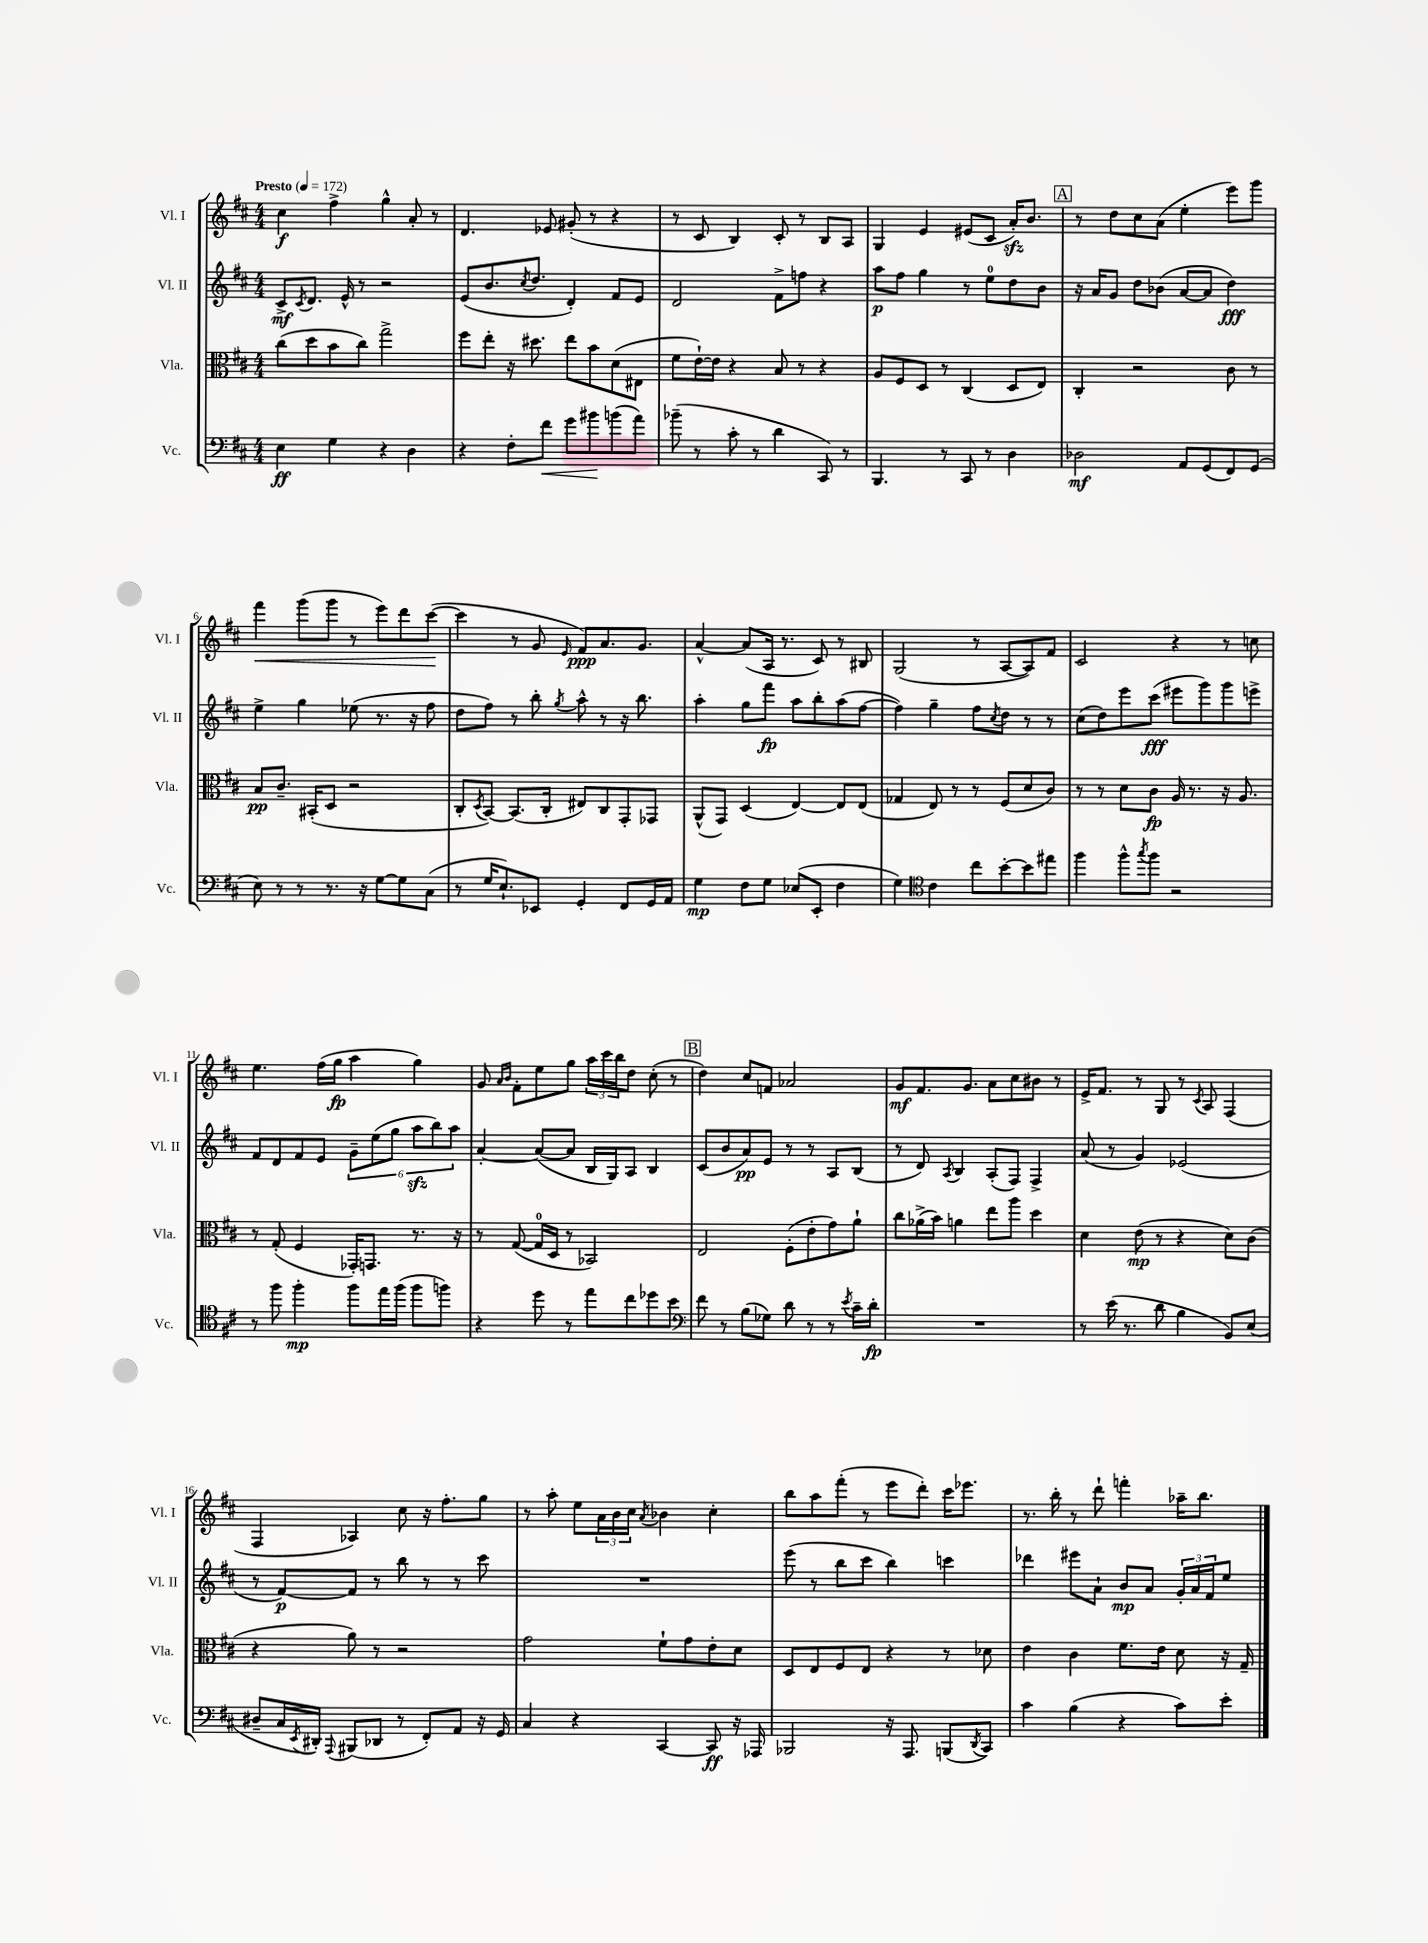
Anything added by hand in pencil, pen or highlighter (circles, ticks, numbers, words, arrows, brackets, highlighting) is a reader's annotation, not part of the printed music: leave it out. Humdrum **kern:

**kern	**kern	**kern	**kern
*staff4	*staff3	*staff2	*staff1
*clefF4	*clefC3	*clefG2	*clefG2
*k[f#c#]	*k[f#c#]	*k[f#c#]	*k[f#c#]
*M4/4	*M4/4	*M4/4	*M4/4
*MM172	*MM172	*MM172	*MM172
4E	(8cc#	8c#^	4cc#
.	.	8qc#	.
.	8dd	8.d	.
4G	8b	.	4ff#^
.	.	16e^^	.
.	8cc#)	8r	.
4r	2gg^	2r	4gg^^
4D	.	.	8a'
.	.	.	8r
=	=	=	=
4r	8ff#	(8e	4.d
.	8ee'	8.b	.
8F#'	16r	.	.
.	.	8qcc#	.
.	8.dd#	8.dd	.
8f#	.	.	8e-
8g	8ee	4d')	(8g#'
8b#	8b	.	8r
(8b	(8d	8f#	4r
8a)	8E#	8e	.
=	=	=	=
(8b-~	8f#	2d	8r
8r	[16e`)	.	8c#
.	16e]	.	.
8c#'	4r	.	4B)
8r	.	.	.
4d	8B	8f#^	8c#'
.	8r	8ff	8r
8CC#)	4r	4r	8B
8r	.	.	8A
=	=	=	=
4.BBB	8A	8aa	4G
.	8F#	8ff#	.
.	8D	4gg	4e
8r	8r	.	.
8CC#	(4C#	8r	(8e#
8r	.	8ee	8c#
4D	8D	8dd	16a')
.	.	.	8.b
.	8E)	8b	.
=	=	=	=
2D-	4C#'	16r	8r
.	.	16a	.
.	.	8g	8dd
.	2r	8dd	8cc#
.	.	(8b-	(8a
8AA	.	[8a	4ee'
(8GG	.	8a]	.
8FF#)	8c#	4dd)	8eee)
(8GG	8r	.	8ggg
=	=	=	=
8E)	8B	4ee^	4fff#
8r	8.c#~	.	.
8r	.	4gg	(8ggg
.	(16BB#'	.	.
8.r	8D	.	8ggg
.	2r	(8ee-	8r
16r	.	.	.
[8G	.	8.r	8eee)
8G]	.	.	8ddd
.	.	16r	.
(8C#	.	8ff#	([8ccc#
=	=	=	=
8r	8C#'	8dd	4ccc#]
.	8qD	.	.
16G	[8BB)	8ff#)	.
8.E`)	.	.	.
.	(8.BB]	8r	8r
8EE-	.	8bb'	8g
.	16C#'	.	.
.	.	8qgg	16qqe
4GG'	8E#)	8aa^^	8f#)
.	8C#	8r	8.a
8FF#	8GG'	16r	.
.	.	8.bb	8.g
16GG	8GG-	.	.
16AA	.	.	.
=	=	=	=
4G	(8AA^^	4aa'	[4a^^
.	8GG)	.	.
8F#	(4D	8gg	(8a]
8G	.	8fff#	16A
.	.	.	8.r
(8E-	[4E)	8aa	.
8EE'	.	8bb'	8c#)
4F#	8E]	(8aa	8r
.	(8E	[8ff#	8B#
=	=	=	=
4G)	4G-	4ff#])	(2G
*clefC4	*	*	*
4c#	8E)	4gg~	.
.	8r	.	.
8cc#	8r	8ff#	8r
.	.	8qcc#	.
[8b'	(8F#	8dd	[8A
8b]	8d	8r	8A])
8ee#	8c#)	8r	8f#
=	=	=	=
4ff#	8r	(8cc#	2c#
.	8r	8dd)	.
8ff#^^	8d	8eee	.
8qgg	.	.	.
8ff#	8c#	(8ccc#	.
2r	16A	8eee#	4r
.	8.r	.	.
.	.	8ggg)	.
.	16r	8ggg	8r
.	8.A	.	.
.	.	8eee^	8cc
=	=	=	=
8r	8r	8f#	4.ee
8ff#	(8G'	8d	.
4ff#'	4F#	8f#	.
.	.	8e	(16ff#
.	.	.	16gg
8ff#	16GG-')	12g~	4aa
.	8.GG	.	.
.	.	(12ee	.
16ee	.	.	.
.	.	12gg	.
(16ff#	.	.	.
8ff#	8.r	12aa	4gg)
.	.	12bb)	.
8ff)	.	.	.
.	.	12aa	.
.	16r	.	.
=	=	=	=
4r	8r	[4a'	8g
.	.	.	16qqa
.	.	.	16qqb
.	([8G	.	8f#'
8dd	16G]	(8a_	8ee
.	16D	.	.
8r	8r	8a]	8gg
8ee	2BB-)	16B	24aa
.	.	.	24ccc#
.	.	16G)	.
.	.	.	24bb
8cc#	.	8A	8dd
8dd-	.	4B	(8cc#'
8b	.	.	8r
=	=	=	=
*clefF4	*	*	*
8f#	2E	(8c#	4dd)
8r	.	8b	.
(8B	.	8a)	8cc#
8G-)	.	8e	8f
8d	(8F#'	8r	2a-
8r	8e'	8r	.
8r	8g)	8A	.
8qe	.	.	.
16c#~	8a`	(8B	.
16d'	.	.	.
=	=	=	=
1r	8cc#	8r	8g
.	(16a-^	8d)	8.f#
.	16b)	.	.
.	.	8qA	.
.	4a	4B	.
.	.	.	8.g
.	8ee	(8A'	8a
.	8aa	8F#)	8cc#
.	4dd	4F#^	8b#
.	.	.	8r
=	=	=	=
8r	4d	(8a	16e^
.	.	.	8.f#
(16e	.	8r	.
8.r	.	.	.
.	(8e	4g)	8r
8d	8r	.	8G
4B	4r	(2e-	8r
.	.	.	8qc#
.	.	.	8A
8BB)	8d)	.	(4F#
(8E	(8c#	.	.
=	=	=	=
8D#~	4r	8r	4F#
16C#	.	[8f#)	.
8qEE	.	.	.
16DD#')	.	.	.
8qqAAA	.	.	.
(8BBB#	8a)	8f#]	4A-)
8DD-	8r	8r	.
8r	2r	8bb	8cc#
8FF#')	.	8r	16r
.	.	.	8.ff#'
8AA	.	8r	.
16r	.	8ccc#	8gg
16GG	.	.	.
=	=	=	=
4C#	2g	1r	8r
.	.	.	8aa'
4r	.	.	8ee
.	.	.	24a
.	.	.	24b
.	.	.	24cc#
.	.	.	8qa
[4CC#	8f#`	.	4b-
.	8g	.	.
8CC#]	8e'	.	4cc#'
16r	8d	.	.
16AAA-	.	.	.
=	=	=	=
2BBB-	8D	(8eee	8bb
.	8E	8r	8aa
.	8F#	8bb	(8fff#'
.	8E	8ccc#	8r
16r	4r	4bb)	8eee
8.AAA	.	.	.
.	.	.	8ddd')
(8BBB	8r	4ccc	16ccc#
.	.	.	8.eee-
8qDD	.	.	.
8CC#)	8d-	.	.
=	=	=	=
4c#	4e	4ddd-	8.r
.	.	.	16bb'
(4B	4c#	8eee#	8r
.	.	8a`	8ddd`
4r	8.f#	8b	4fff'
.	.	8a	.
.	16e	.	.
8c#)	8d	24g'	16aa-~
.	.	24a	.
.	.	.	8.bb
.	.	24f#	.
8e'	16r	8ee	.
.	16G~	.	.
==	==	==	==
*-	*-	*-	*-
